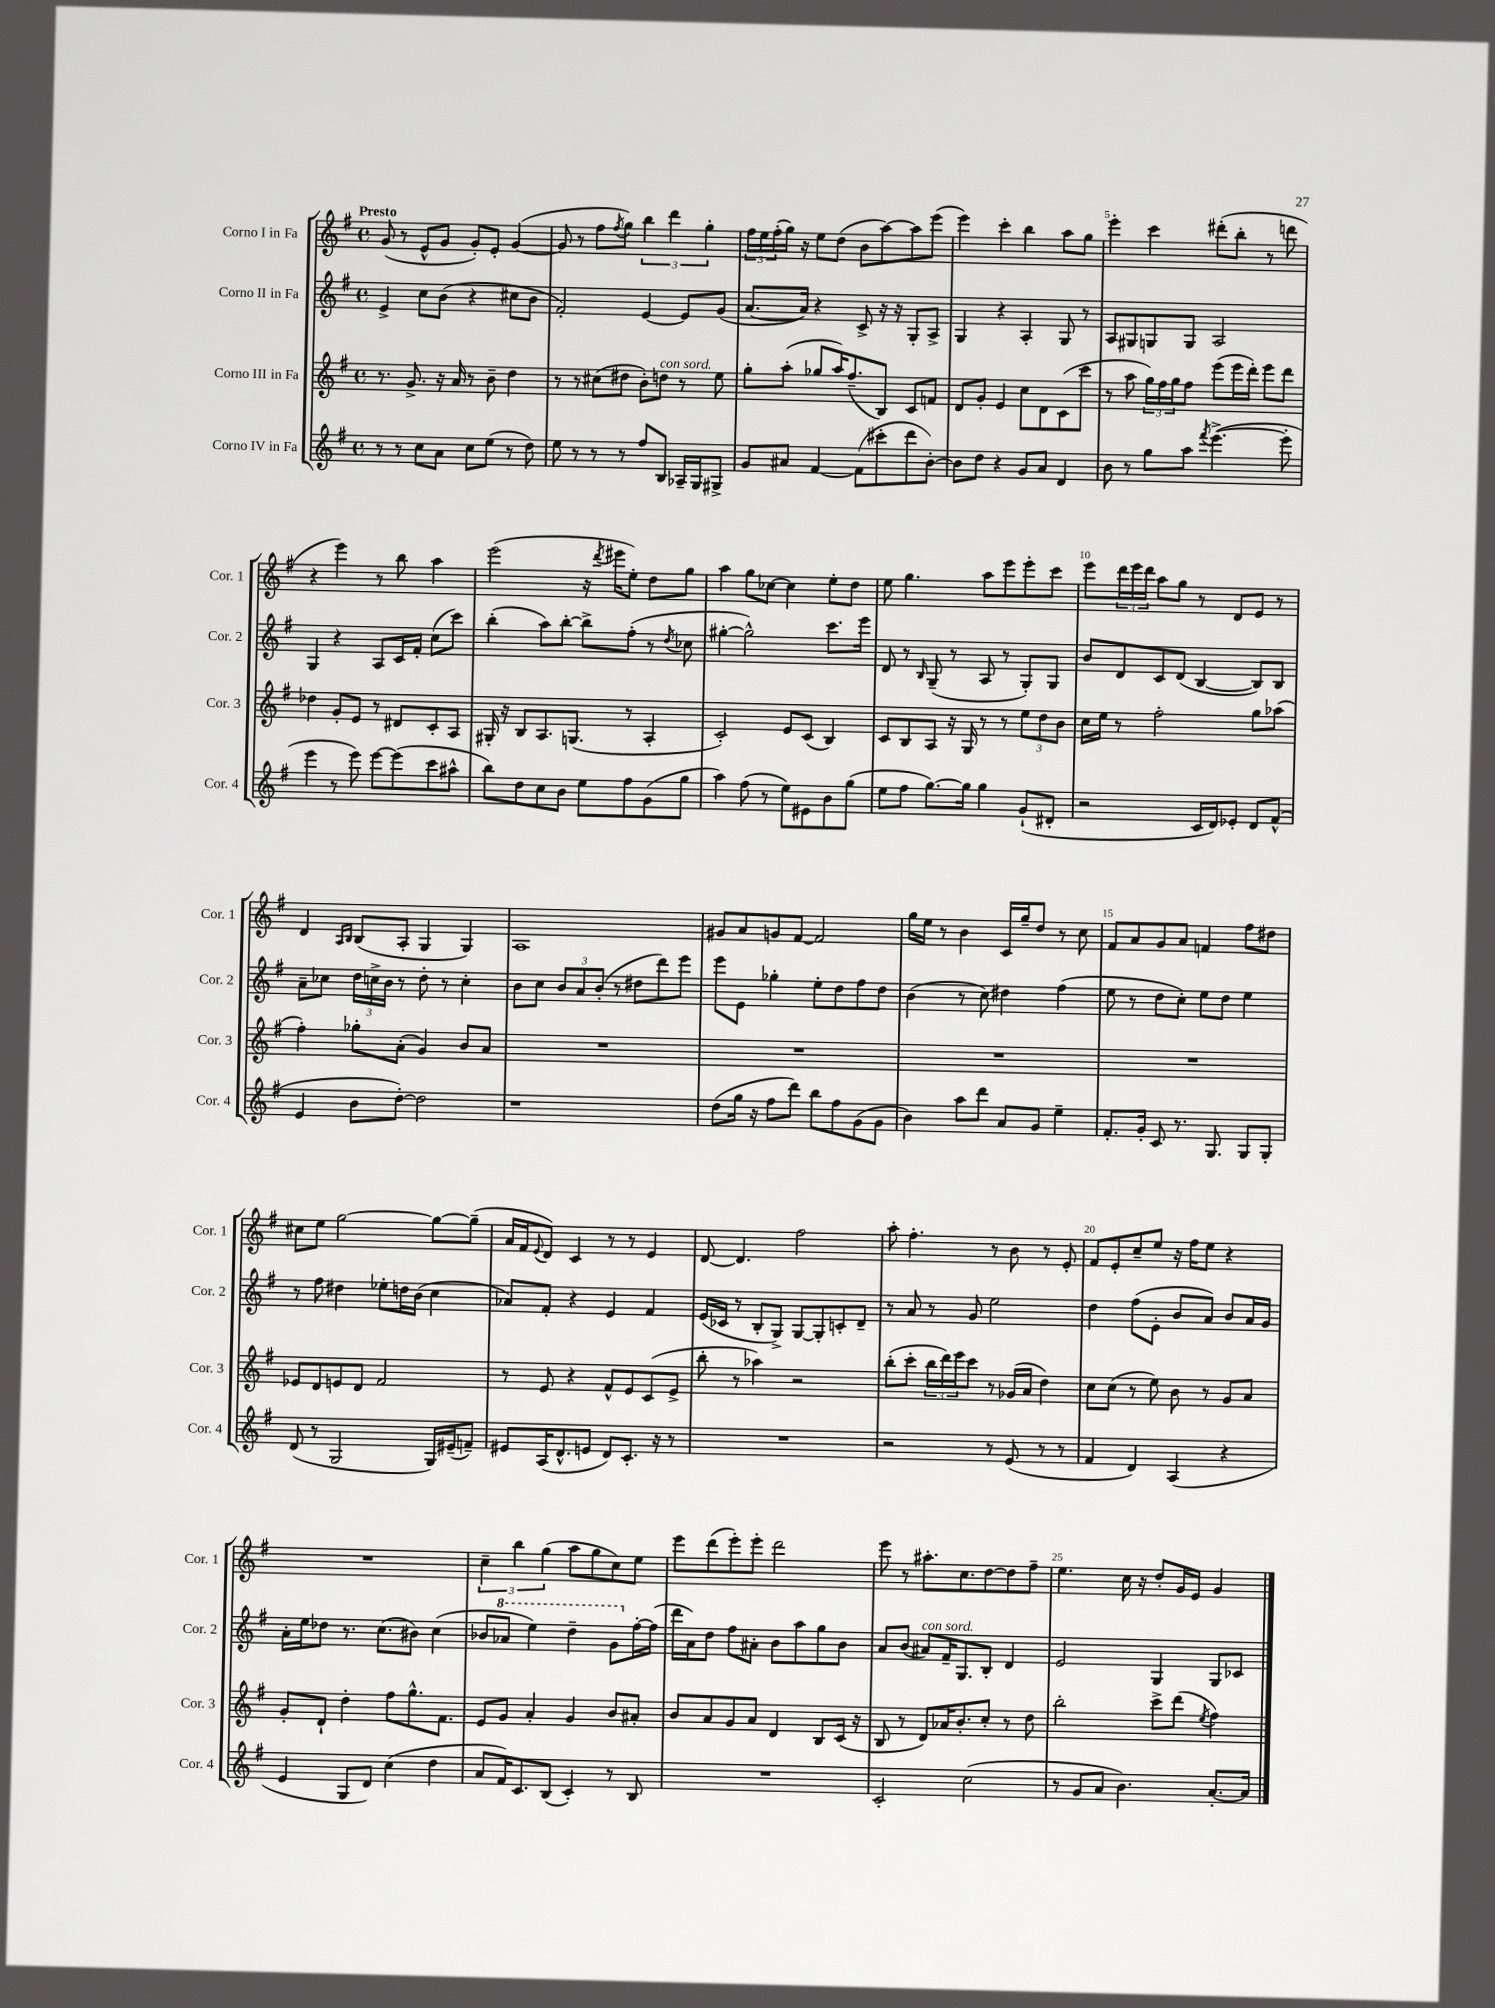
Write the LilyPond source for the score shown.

<<
\new StaffGroup <<
\new Staff = "s0" \with { instrumentName = "Corno I in Fa" shortInstrumentName = "Cor. 1" } {
    \clef treble \key g \major \defaultTimeSignature \time 4/4 \tempo "Presto"
    g'8( r8 e'8-^ g'8 g'8-.) e'8-. g'4~( |
    g'8 r8 fis''8 \acciaccatura { fis''8 } g''8) \tuplet 3/2 { b''4 d'''4 g''4-. } |
    \tuplet 3/2 { fis''16 e''16 fis''16-.( } g''16) r16 e''8 d''8( b'8 a''8~) a''8 e'''8( |
    e'''4) c'''4-. b''4 a''8 g''8 |
    e'''4-. c'''4 dis'''8-.( b''8-. r8 d'''8 |
    r4 e'''4) r8 b''8 a''4 |
    e'''2( r16 \acciaccatura { d'''8 } eis'''16 e''8-.) d''8 g''8 |
    a''4 g''8 ces''8~ ces''4 e''8-. d''8 |
    e''8 g''4. a''8 e'''8 e'''8-. c'''8 |
    e'''8 \tuplet 3/2 { d'''16 e'''16 d'''16 } a''8 g''8 r8 d'8 e'8 r8 |
    d'4 \grace { a16 b16 } b8( a8-. g4 g4) |
    a1 |
    gis'8 a'8 g'8 fis'8~ fis'2 |
    g''16 e''16 r8 b'4 c'16 g''16-- d''8 r8 c''8 |
    fis'8 a'8 g'8 a'8 f'4 fis''8 dis''8 |
    cis''8 e''8 g''2~ g''8~ g''8--( |
    a'16 fis'16 \appoggiatura { e'8 } d'8) c'4 r8 r8 e'4 |
    d'8~ d'4. fis''2 |
    a''8-. fis''4.-. r8 b'8 r8 e'8-. |
    fis'8 e'8-. c''8-- e''8 r16 fis''16 e''8 r4 |
    R1 |
    \tuplet 3/2 { c''4-- b''4 g''4( } a''8 g''8 c''8) e''8 |
    e'''8 d'''8( e'''8-.) e'''8-. d'''2 |
    e'''8 r8 ais''8.-. c''8. d''8~ d''8 fis''8-- |
    e''4. c''16 r16 d''8-. g'16 e'16 g'4 \bar "|." |
}
\new Staff = "s1" \with { instrumentName = "Corno II in Fa" shortInstrumentName = "Cor. 2" } {
    \clef treble \key g \major \defaultTimeSignature \time 4/4
    e'4-> c''8 b'8( r4 cis''8 b'8 |
    fis'2-.) e'4~ e'8 g'8( |
    a'8.~ a'16) r4 c'8-> r16 r16 g8-. a8-> |
    g4 r4 a4-. g8 r8 |
    a8 gis8 g8 g8 a2 |
    g4 r4 a8 c'16 fis'16-. c''8( c'''8) |
    b''4-.( a''8) b''8~-. b''8-> fis''8-.( r8 \acciaccatura { d''8 } ces''8 |
    gis''4~-. gis''2-^) c'''8. e'''16 |
    d'8 r8 \grace { b16 } g8--( r8 a8 r8 g8-.) g8 |
    b'8 d'8 c'8 d'8( b4~ b8) b8 |
    a'8-- ces''8 \tuplet 3/2 { d''16 c''16-> b'16 } r8 d''8-. r8 c''4-. |
    b'8 c''8 \tuplet 3/2 { b'8 a'8 b'8-.( } r8 dis''8 d'''8) e'''8 |
    e'''8 e'8 ges''4-. e''8-. d''8 fis''8 d''8 |
    b'4( r8 c''8) dis''4 fis''4( |
    e''8 r8 d''8 c''8-.) e''8 d''8 e''4 |
    r8 fis''8 dis''4 ees''8-. d''16 b'16( c''4 |
    aes'8) fis'8-. r4 e'4 fis'4 |
    e'16( ces'16 r8 b8-. g8->) g8~ g8-. c'8-. d'8-- |
    r8 a'8 r8 g'8 e''2 |
    d''4 fis''8( e'8-. b'8 a'8) b'8 a'16 g'16 |
    a'16-. e''16 des''8 r8. c''8.( bis'8) c''4( |
    bes'8 \ottava #1 aes''8 e'''4) d'''4-- g''8 \ottava #0 fis''16~-. fis''16( |
    d'''16 a'16) d''8 fis''8 ais'8-. b'8 a''8 g''8 b'8 |
    a'8 b'8( ais'8^\markup { \italic "con sord." }) fis'16-- g8. b8-. d'4 |
    e'2 g4 g8 ces'8 \bar "|." |
}
\new Staff = "s2" \with { instrumentName = "Corno III in Fa" shortInstrumentName = "Cor. 3" } {
    \clef treble \key g \major \defaultTimeSignature \time 4/4
    r8. g'8.-> r16 a'16 r8 b'8-- d''4 |
    r8 r8 cis''8( dis''8 b'8-.) d''8^\markup { \italic "con sord." } r8 e''8 |
    g''8-. a''8-.( ges''8 a''16) fis''8.--( b8) c'8 f'8 |
    d'8 g'8-. e'4 c''8 d'8 c'8( c'''8 |
    r8 a''8 \tuplet 3/2 { g''16) fis''16 g''16 } fis''8 e'''8( e'''16 d'''16-.) e'''8 d'''8 |
    des''4 g'8-. e'8 r8 dis'8 c'8-. a8 |
    gis16-. r16 b8 a8. g8.( r8 a4-. |
    c'2-.) e'8 c'8( b4) |
    c'8 b8 a8 r16 g16 r8 r8 \tuplet 3/2 { e''8 d''8 b'8 } |
    c''16 e''16 r8 fis''2-. g''8 aes''8( |
    fis''4-.) ges''8-. a'8-.( g'4) b'8 a'8 |
    R1 |
    R1 |
    R1 |
    R1 |
    ees'8 d'8 e'8 d'8 fis'2 |
    r8 e'8 r4 fis'8-^ e'8 c'8( e'8-> |
    b''8-. r8 aes''4) r2 |
    b''8-.( c'''8-. \tuplet 3/2 { b''16 d'''16) e'''16 } c'''8 r8 ges'16( a'16 d''4) |
    c''8 c''8( r8 e''8) b'8 r8 g'8 a'8 |
    g'8-. d'8-! d''4-. fis''8 g''8.-^ fis'8. |
    e'8 g'8 a'4-. g'4 b'8 ais'8-. |
    b'8 a'8 g'8 a'8 d'4 b8 c'16( r16 |
    b8 r8 d'8) aes'16 b'8.-. c''8-. r8 d''8 |
    b''2-. c'''8-> d'''8( \acciaccatura { e''8 } fis''4) \bar "|." |
}
\new Staff = "s3" \with { instrumentName = "Corno IV in Fa" shortInstrumentName = "Cor. 4" } {
    \clef treble \key g \major \defaultTimeSignature \time 4/4
    r8 r8 c''8 a'8 c''8 e''8( r8 d''8) |
    e''8 r8 r8 r8 fis''8 b8 aes16-- g16 gis8-> |
    g'8 ais'8 fis'4~ fis'8( cis'''8-. d'''8 b'8~-.) |
    b'8 d''8 r4 g'8 a'8 d'4 |
    b'8 r8 g''8 a''8 \acciaccatura { fis'''8 } e'''4.~->( e'''8-. |
    e'''4 r8 e'''8) e'''8~ e'''8( c'''8 ais''8-^ |
    b''8) d''8 c''8 b'8 e''8 fis''8 g'8( g''8 |
    a''4) fis''8( r8 e''8) eis'8 b'8 g''8( |
    e''8 fis''8 g''8.~) g''16 g''4 g'8-!( dis'8-. |
    r2 c'16 d'16) ees'8-. d'8 fis'8-^( |
    e'4 b'8 d''8~-.) d''2 |
    r1 |
    d''8( g''16 r16 fis''8 d'''8) b''8 fis''8 g'8( g'8 |
    b'4) a''8 d'''8 a'8 g'8 e''4-- |
    fis'8.-. g'16-. c'8 r8. g8. g8 g8-. |
    d'8( r8 g2 g16) eis'16--( f'8--) |
    eis'8 a16( d'8.-^ e'8 d'8) c'8.-. r16 r8 |
    R1 |
    r2 r8 e'8( r8 r8 |
    fis'4 d'4) a4( r4 |
    e'4 g8 d'8) c''4( d''4 |
    a'8 fis'16) c'8. b8( c'4-.) r8 b8 |
    R1 |
    c'2-. c''2( |
    r8 g'8 a'8 b'4.) a'8.~-. a'16 \bar "|." |
}
>>
>>
\layout { \context { \Score \override BarNumber.break-visibility = ##(#f #t #t) barNumberVisibility = #(every-nth-bar-number-visible 5) } }
